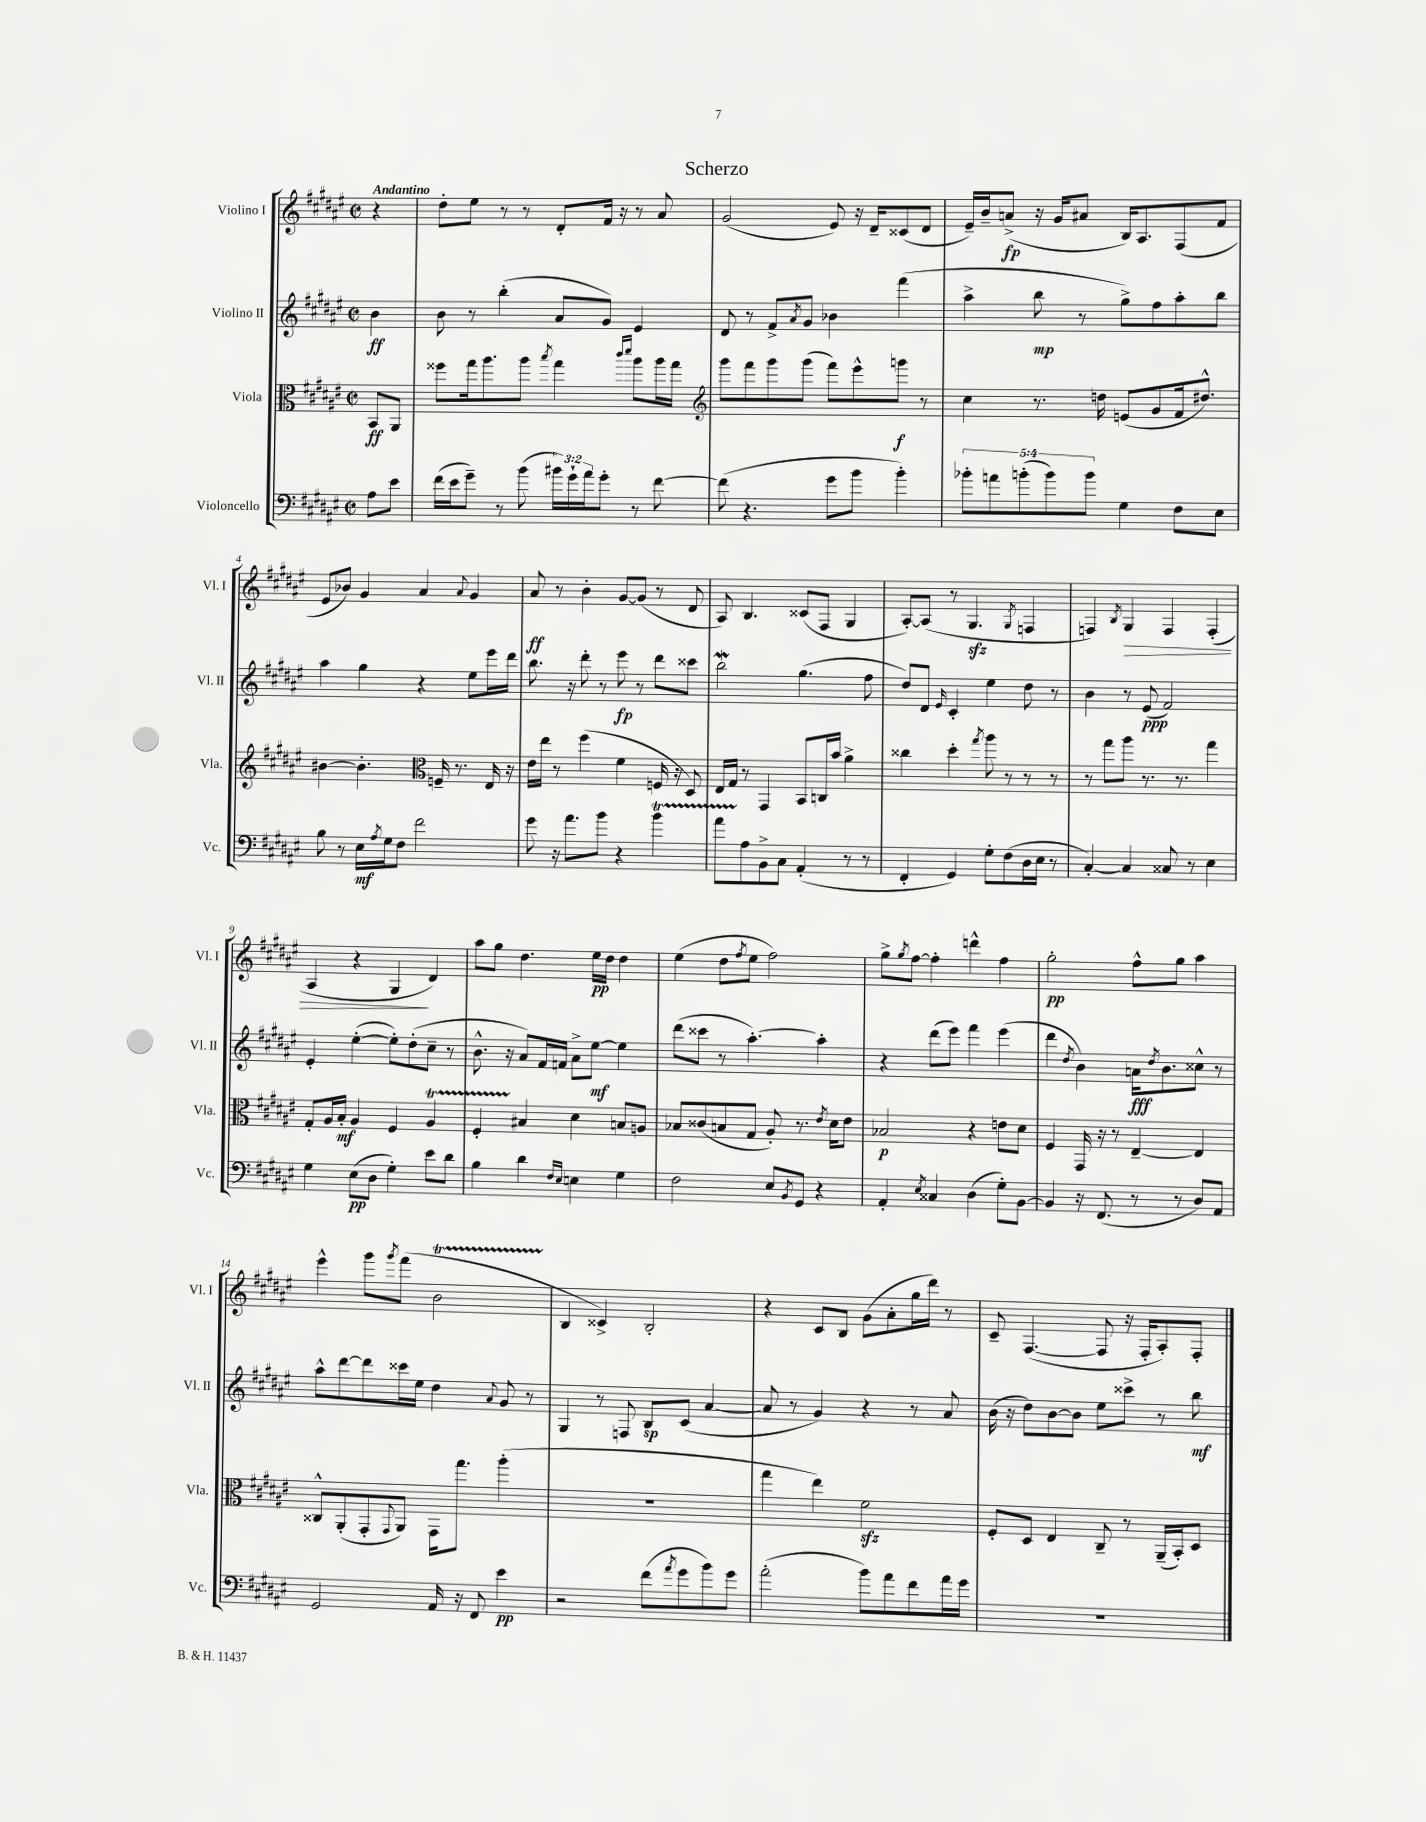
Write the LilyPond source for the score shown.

\header { title = "Scherzo" }
<<
\new StaffGroup <<
\new Staff = "s0" \with { instrumentName = "Violino I" shortInstrumentName = "Vl. I" } {
    \clef treble \key fis \major \defaultTimeSignature \time 2/2 \partial 4 \tempo "Andantino"
    r4 |
    dis''8-. eis''8 r8 r8 dis'8-. fis'16 r16 r8 ais'8 |
    gis'2( eis'8) r16 dis'16-- cisis'8( dis'8 |
    eis'16--) b'16-- a'8->\fp( r16 gis'16 ais'8 b16) ais8. fis8( fis'8 |
    eis'8 bes'8) gis'4 ais'4 \appoggiatura { ais'8 } gis'4 |
    ais'8\ff r8 b'4-. gis'8~ gis'8( r8 dis'8 |
    ais8) b4. cisis'8( fis8 gis4 |
    ais8~-.) ais8( r8 gis4.\sfz \acciaccatura { gis8 } f4 |
    f4) \acciaccatura { b8 } gis4\> f4 f4-.( |
    ais4 r4 gis4\! dis'4) |
    ais''8 gis''8 dis''4. eis''16\pp dis''16 dis''4 |
    eis''4( dis''8 \acciaccatura { fis''8 } eis''8 fis''2) |
    gis''8-> \acciaccatura { gis''8 } fis''8~ fis''4-. d'''4-^ fis''4 |
    gis''2-.\pp fis''8-^ gis''8 ais''4 |
    eis'''4-^ gis'''8 \acciaccatura { gis'''8 } fis'''8( b'2\startTrillSpan |
    b4\stopTrillSpan cisis'4->) b2-. |
    r4 cis'8 b8 gis'8( ais'8-. gis''16 dis'''16) r8 |
    cis'8-- fis4.~( fis8 r16 fis16-. ais8-.) fis8-. \bar "|." |
}
\new Staff = "s1" \with { instrumentName = "Violino II" shortInstrumentName = "Vl. II" } {
    \clef treble \key fis \major \defaultTimeSignature \time 2/2 \partial 4
    b'4\ff |
    b'8 r8 b''4-.( ais'8 gis'8) eis'4 |
    dis'8 r8 fis'8-> \acciaccatura { ais'8 } gis'8 bes'4 fis'''4( |
    ais''4-> b''8\mp r8 gis''8->) fis''8 ais''8-. b''8 |
    ais''4 gis''4 r4 eis''8 eis'''16 dis'''16 |
    b''8. r16 dis'''8-. r8 eis'''8\fp r8 dis'''8 cisis'''8 |
    b''2\mordent gis''4.( fis''8 |
    dis''8) dis'8 \grace { eis'16 } cis'4-. eis''4 dis''8 r8 |
    b'4 r8 eis'8\ppp( fis'2) |
    eis'4-. eis''4~-.( eis''8-.) dis''8-.( cis''8-- r8 |
    b'8.-^ r16 ais'8) fis'16 f'16 ais'8-> eis''8~\mf eis''4 |
    dis'''8( cisis'''8 r8 ais''4.~-.) ais''4-. |
    r4 dis'''8( eis'''8) fis'''4 eis'''4( |
    dis'''4 \acciaccatura { dis''8 } b'4) a'16\fff \acciaccatura { dis''8 } b'8. cisis''8-^ r8 |
    ais''8-^ dis'''8~ dis'''8 cisis'''16 eis''16 dis''4 \appoggiatura { ais'8 } gis'8 r8 |
    gis4 r8 f8 b8\sp cis'8( ais'4~ |
    ais'8 r8 gis'4) r4 r8 ais'8 |
    b'16( r16 dis''8) b'8~ b'8 eis''8 cisis'''8-> r8 b''8\mf \bar "|." |
}
\new Staff = "s2" \with { instrumentName = "Viola" shortInstrumentName = "Vla." } {
    \clef alto \key fis \major \defaultTimeSignature \time 2/2 \partial 4
    b,8\ff ais,8 |
    fisis''8 gis''16 ais''8. ais''8 \acciaccatura { b''8 } gis''4 \grace { cis'''16 dis'''16 } ais''8 ais''16 gis''16 |
    \clef treble gis'''8 fis'''8 gis'''8 gis'''8( fis'''8) eis'''8-^ g'''8\f r8 |
    cis''4 r8. d''16 e'8( gis'8 fis'16 dis''8.-^) |
    bis'4~ bis'4.-. \clef alto f16-- r8. eis16 r16 |
    eis'16 eis''16 r8 fis''4( fis'4 f16 r16 dis8) |
    eis16 gis16 r8 gis,4 b,8 c16 b'16 ais'4-> |
    cisis''4 dis''4-. \acciaccatura { gis''8 } ais''8 r8 r8 r8 |
    r8 gis''8 ais''8 r8. r8. gis''4 |
    gis8-. ais16 b16-.\mf ais4 fis4 ais4\startTrillSpan |
    fis4-. bis4\stopTrillSpan dis'4 b8 a8 |
    bes8 cisis'8( b8 gis8 ais8-.) r8. \acciaccatura { eis'8 } dis'16 eis'8 |
    bes2\p r4 e'8 dis'8 |
    fis4 gis,16 r16 r8 eis4~-- eis4 |
    cisis8-^ ais,8-.( gis,8-. \appoggiatura { gis,8 } ais,8) gis,16 gis''8. ais''4-.( |
    R1 |
    gis''4 eis''4) fis'2\sfz |
    fis8-. dis8 eis4 cis8-- r8 ais,16--( b,16-.) dis8 \bar "|." |
}
\new Staff = "s3" \with { instrumentName = "Violoncello" shortInstrumentName = "Vc." } {
    \clef bass \key fis \major \defaultTimeSignature \time 2/2 \override Staff.TupletNumber.text = #tuplet-number::calc-fraction-text \partial 4
    ais8 eis'8 |
    fis'16( eis'16 gis'8--) r8 b'8( \tuplet 3/2 { bis'16) gis'16-! ais'16 } gis'8-. r8 fis'8~ |
    fis'8( r4. gis'8 b'8 b'4-.) |
    \tuplet 5/4 { bes'8-. a'8 b'8-.( b'8) b'8 } gis4 fis8 eis8 |
    b8 r8 eis16\mf \acciaccatura { ais8 } gis16 fis8 fis'2 |
    gis'8 r16 ais'8. b'8 r4 b'4\startTrillSpan |
    ais'8 ais8\stopTrillSpan b,8-> cis8 ais,4-.( r8 r8 |
    fis,4-. gis,4) gis8-. fis8( dis16 eis16 r8 |
    cis4~-.) cis4 cisis8 r8 eis4 |
    gis4 eis8\pp( dis8 gis4-.) eis'8 dis'8 |
    b4 dis'4 \grace { fis16 eis16 } e4 gis4 |
    fis2 eis8 \acciaccatura { b,8 } gis,8 r4 |
    ais,4-. \acciaccatura { eis8 } cisis4 dis4( gis8-.) b,8~ |
    b,4 r16 fis,8.( r8 r8 dis8) ais,8 |
    gis,2 ais,16 r16 fis,8 eis'4\pp |
    r2 fis'8( \acciaccatura { ais'8 } gis'8 b'8) gis'8 |
    ais'2-.( b'8) ais'8 fis'8 ais'16 gis'16 |
    R1 \bar "|." |
}
>>
>>
